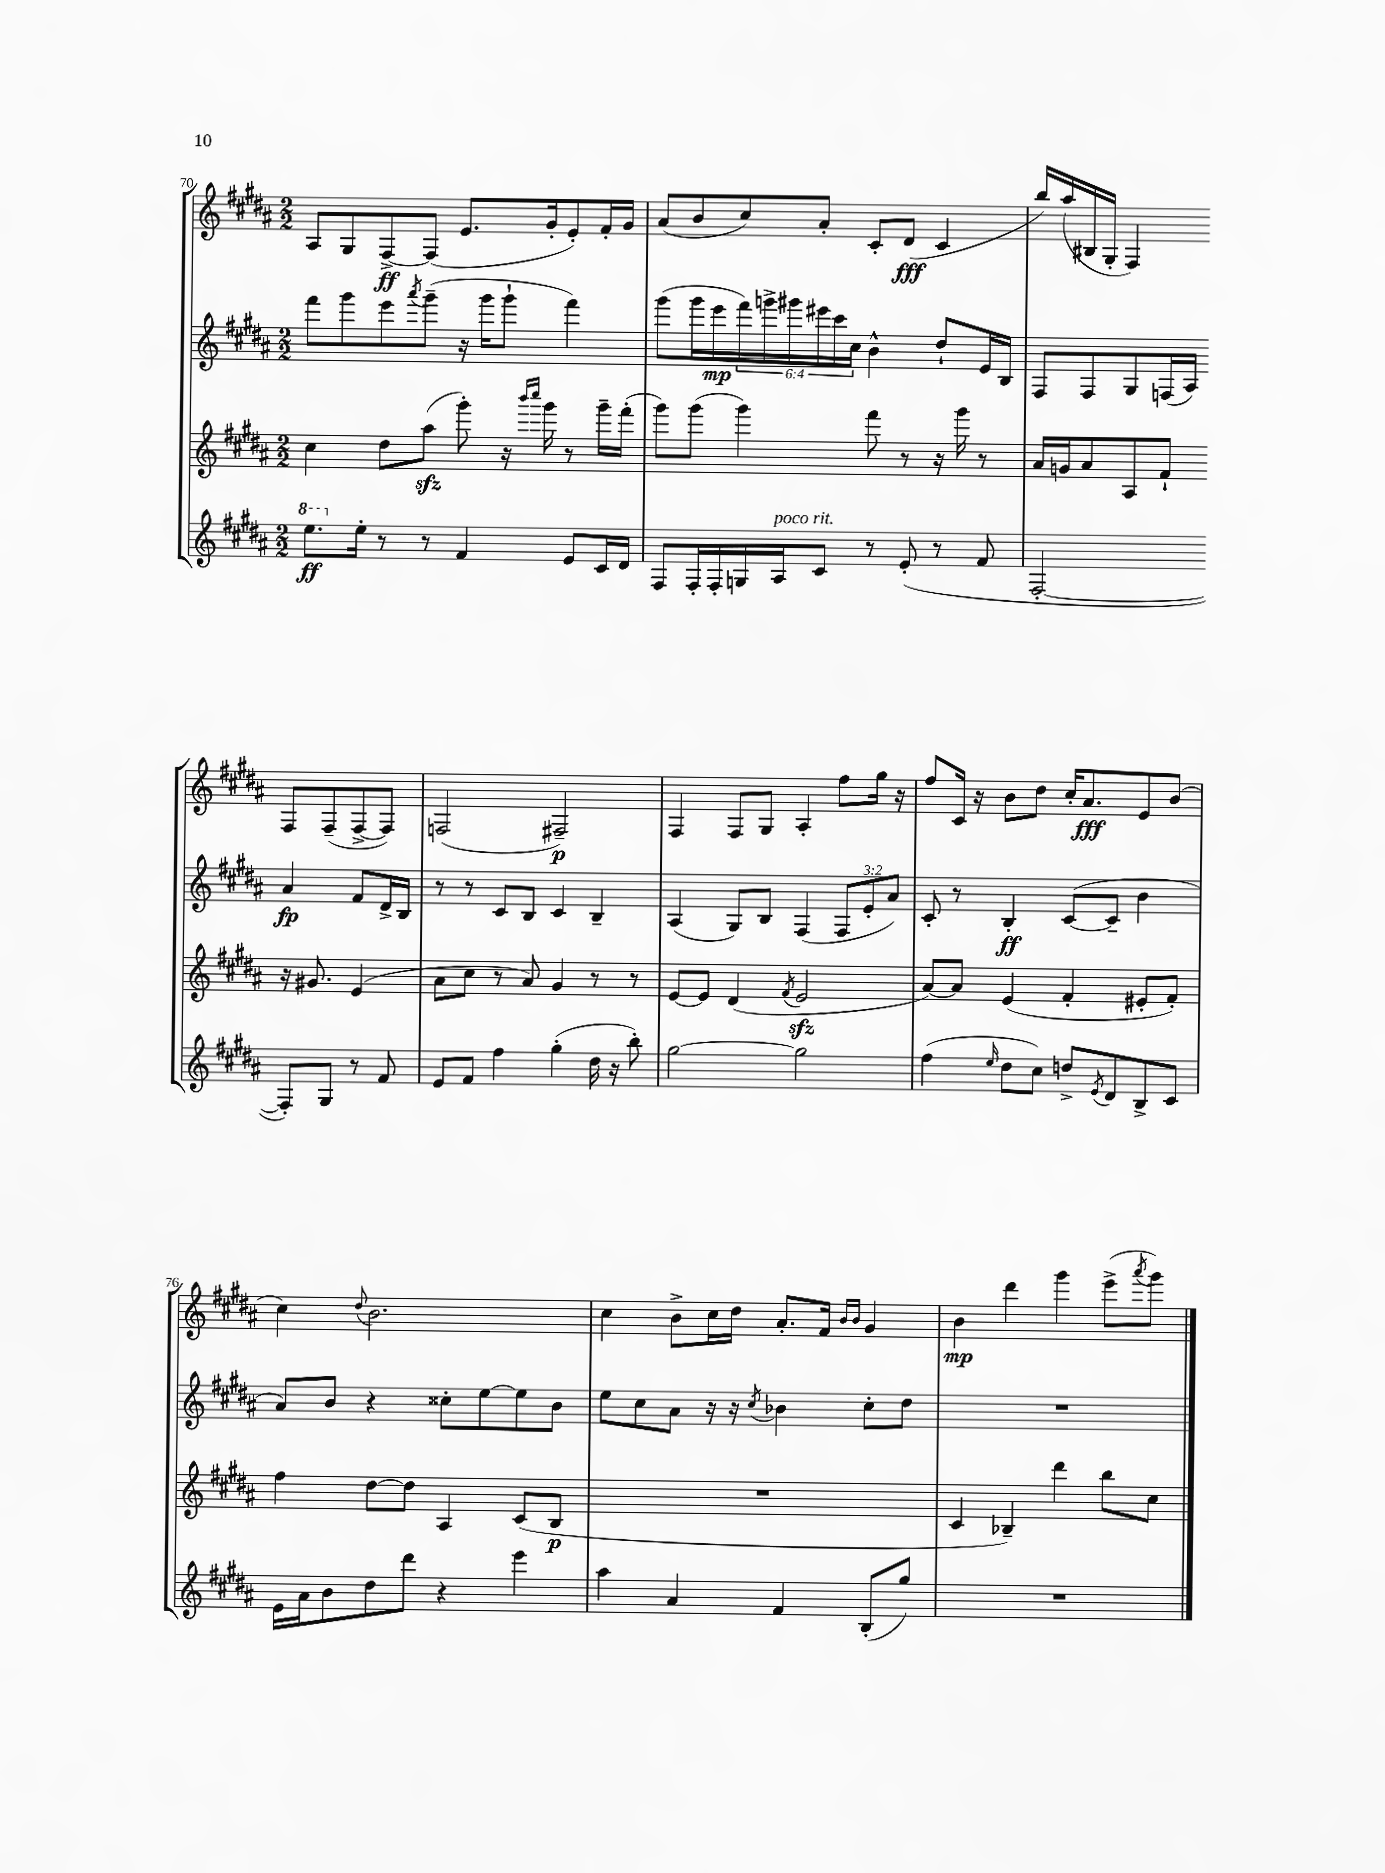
<<
\new StaffGroup <<
\new Staff = "s0" {
    \clef treble \key b \major \numericTimeSignature \time 2/2
    ais8 gis8 fis8~->\ff fis8( e'8. gis'16-. e'8-.) fis'16-. gis'16 |
    ais'8( b'8 cis''8) ais'8-. cis'8-. dis'8\fff( cis'4 |
    b''16) ais''16( bis16 gis16-. fis4) fis8 fis8--( fis8~-> fis8) |
    f2( fis2--\p) |
    fis4 fis8 gis8 ais4-. fis''8 gis''16 r16 |
    fis''8 cis'16 r16 b'8 dis''8 cis''16-. ais'8.\fff e'8 b'8( |
    cis''4) \appoggiatura { dis''8 } b'2. |
    cis''4 b'8-> cis''16 dis''16 ais'8.-. fis'16 \grace { b'16 b'16 } gis'4 |
    b'4\mp dis'''4 gis'''4 e'''8->( \acciaccatura { ais'''8 } gis'''8) \bar "|." |
}
\new Staff = "s1" {
    \clef treble \key b \major \numericTimeSignature \time 2/2 \override Staff.TupletNumber.text = #tuplet-number::calc-fraction-text
    fis'''8 gis'''8 e'''8 \acciaccatura { ais'''8 } gis'''8--( r16 gis'''16 gis'''8-! fis'''4) |
    gis'''8( gis'''16 e'''16\mp \tuplet 6/4 { fis'''16) g'''16-> gis'''16 eis'''16 cis'''16 cis''16 } b'4-^ dis''8-! e'16 b16 |
    fis8 fis8 gis8 f16( ais16) ais'4\fp fis'8 dis'16-> b16 |
    r8 r8 cis'8 b8 cis'4 b4-- |
    ais4( gis8) b8 fis4( \tuplet 3/2 { fis8 e'8-. ais'8) } |
    cis'8-. r8 b4-.\ff cis'8~( cis'8-- b'4 |
    ais'8) b'8 r4 cisis''8-. e''8~ e''8 b'8 |
    e''8 cis''8 ais'8 r16 r16 \acciaccatura { cis''8 } bes'4 cis''8-. dis''8 |
    R1 \bar "|." |
}
\new Staff = "s2" {
    \clef treble \key b \major \numericTimeSignature \time 2/2
    cis''4 dis''8 ais''8\sfz( gis'''8-.) r16 \grace { b'''16 cis''''16 } gis'''16 r8 gis'''16-- fis'''16-.( |
    gis'''8) gis'''8( gis'''4) fis'''8 r8 r16 gis'''16 r8 |
    ais'16 g'16 ais'8 ais8 fis'8-! r16 gis'8. e'4( |
    ais'8 cis''8 r8 ais'8) gis'4 r8 r8 |
    e'8~ e'8 dis'4( \acciaccatura { fis'8 } e'2\sfz |
    ais'8~) ais'8 e'4( fis'4-. eis'8-. fis'8-.) |
    fis''4 dis''8~ dis''8 ais4 cis'8( b8\p |
    R1 |
    cis'4 bes4--) dis'''4 b''8 cis''8 \bar "|." |
}
\new Staff = "s3" {
    \clef treble \key b \major \numericTimeSignature \time 2/2
    \ottava #1 e'''8.\ff \ottava #0 e''16-. r8 r8 fis'4 e'8 cis'16 dis'16 |
    fis8 fis16-. fis16-. g16 ais16^\markup { \italic "poco rit." } cis'8 r8 e'8-.( r8 fis'8 |
    fis2~-. fis8-.) gis8 r8 fis'8 |
    e'8 fis'8 fis''4 gis''4-.( dis''16 r16 b''8-.) |
    gis''2~ gis''2 |
    fis''4( \grace { e''16 } dis''8 cis''8) d''8-> \acciaccatura { e'8 } dis'8 b8-> cis'8 |
    e'16 ais'16 b'8 dis''8 dis'''8 r4 e'''4 |
    ais''4 ais'4 fis'4 b8-.( gis''8) |
    R1 \bar "|." |
}
>>
>>
\layout { \context { \Score currentBarNumber = #70 } }
